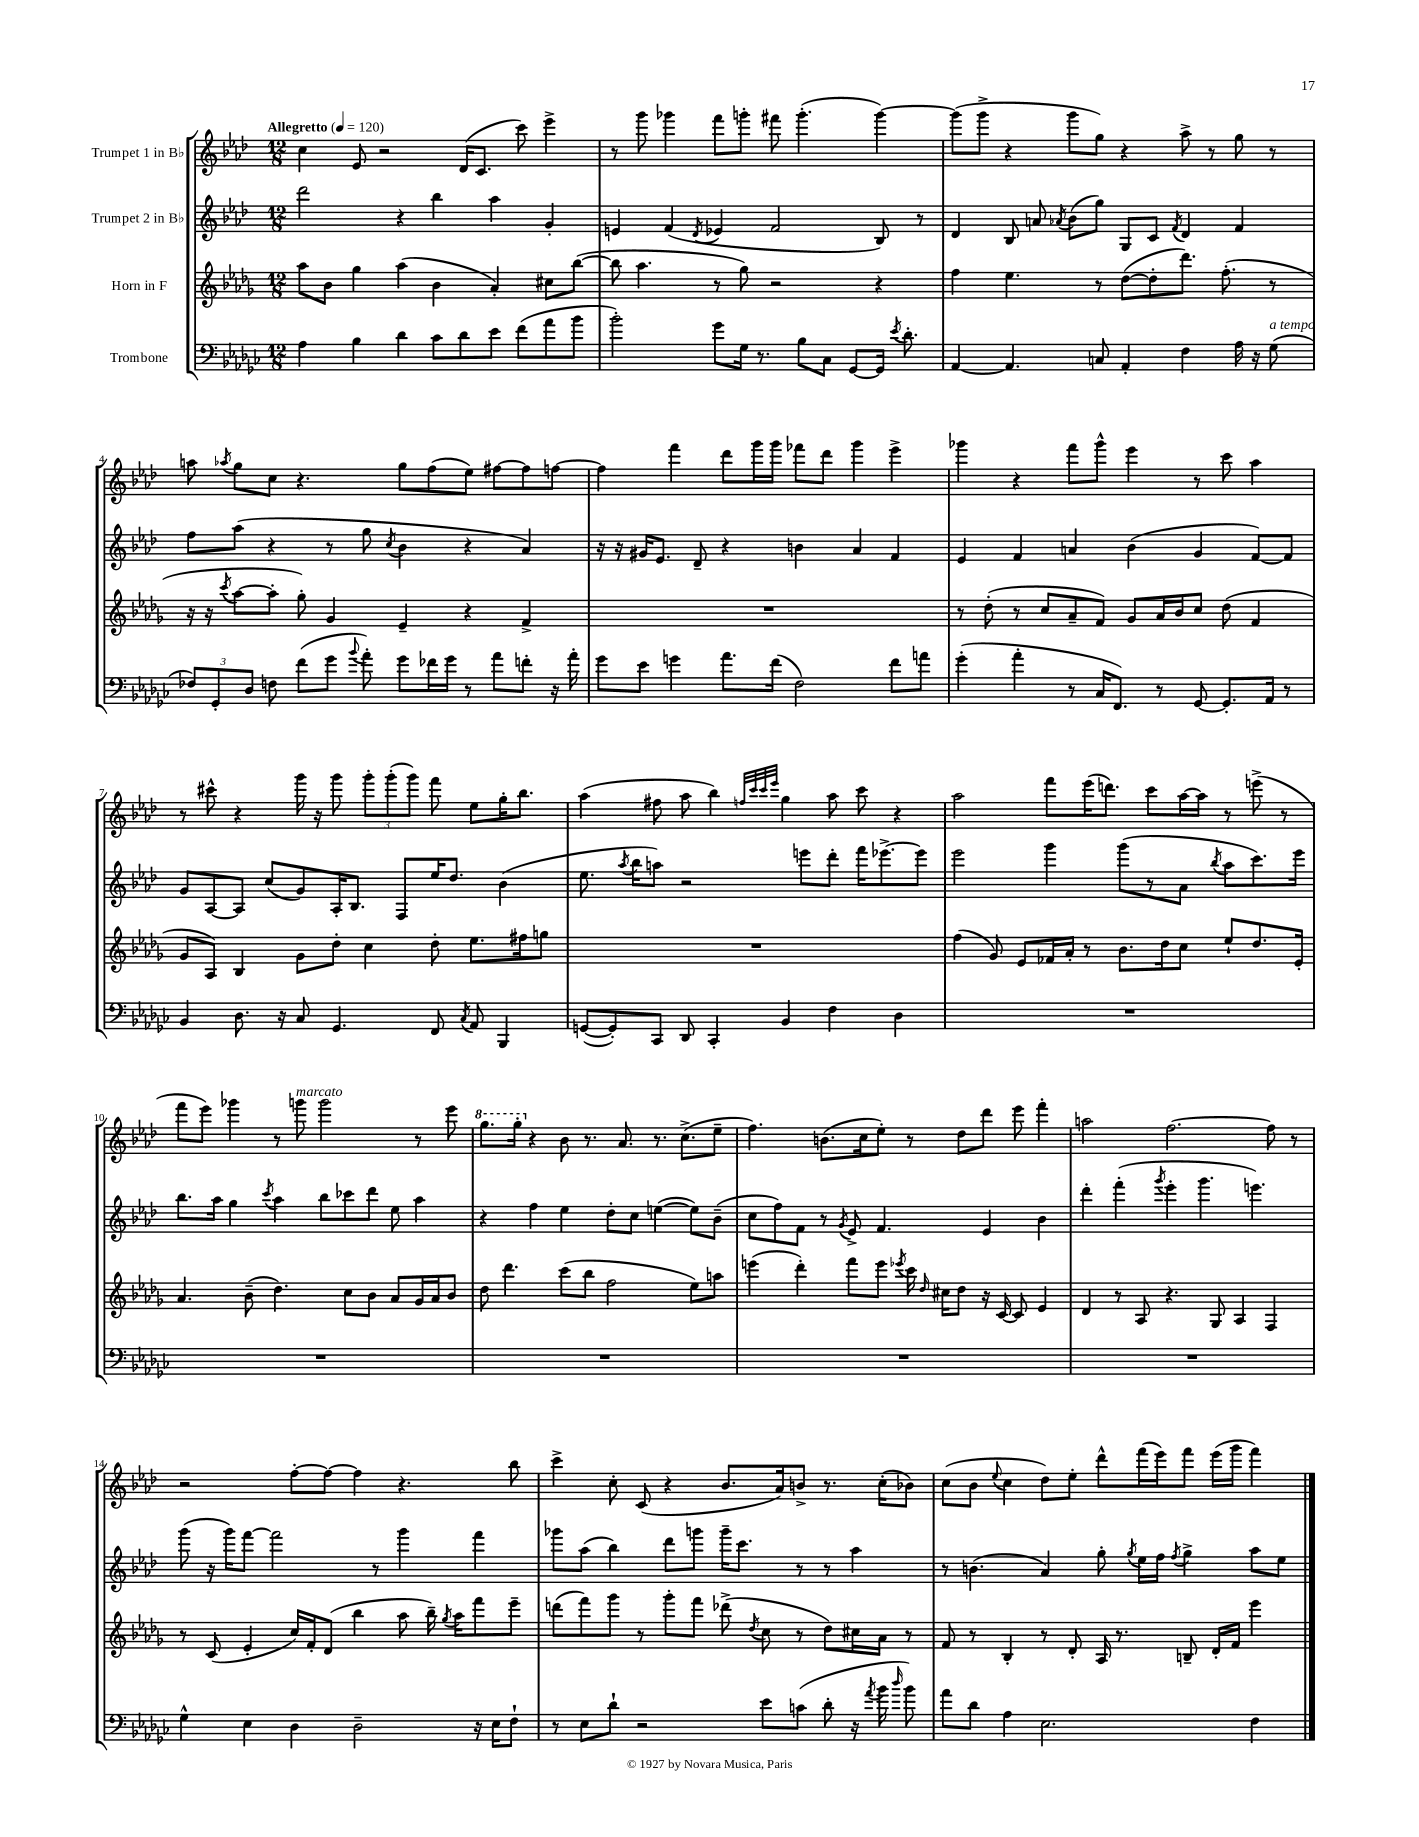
<<
\new StaffGroup <<
\new Staff = "s0" \with { instrumentName = "Trumpet 1 in Bb" } {
    \clef treble \key aes \major \numericTimeSignature \time 12/8 \tempo "Allegretto" 4 = 120
    \autoBeamOff c''4 ees'8 r2 des'16[( c'8.] c'''8) ees'''4-> |
    r8 g'''8 ges'''4 f'''8[ g'''8]-. fis'''8 g'''4.-.( g'''4~) |
    g'''8[( g'''8]-> r4 g'''8[ g''8]) r4 aes''8-> r8 g''8 r8 |
    a''8 \acciaccatura { aes''8 } g''8[ c''8] r4. g''8[ f''8( ees''8]) fis''8[~ fis''8 f''8]~ |
    f''4 f'''4 des'''8[ g'''16 g'''16] fes'''8[ des'''8] g'''4 ees'''4-> |
    ges'''4 r4 f'''8[ ges'''8]-^ ees'''4 r8 c'''8 aes''4 |
    r8 cis'''8-^ r4 g'''16 r16 g'''8 \tuplet 3/2 { g'''8[-. g'''8-.( g'''8]) } f'''8 ees''8[ g''16-. bes''8.] |
    aes''4( fis''8 aes''8 bes''4) \grace { f''32[ c'''32 c'''32 ees'''32] } g''4 aes''8 c'''8 r4 |
    aes''2 f'''8[ ees'''16( d'''8.]) c'''8[ aes''16~ aes''16] r8 e'''8->( r8 |
    f'''8[ ees'''8]) ges'''4 r8 g'''8^\markup { \italic "marcato" } g'''2 r8 ees'''8 |
    \ottava #1 g'''8.[ g'''16]-. \ottava #0 r4 bes'8 r8. aes'8. r8. c''8.[->( ees''8]-- |
    f''4.) b'8.[( c''16 ees''8]-.) r8 des''8[ des'''8] ees'''8 f'''4-. |
    a''2 f''2.~ f''8 r8 |
    r2 f''8[~-. f''8]~ f''4 r4. bes''8 |
    c'''4-> c''8-. c'8( r4 bes'8.[ aes'16) b'8]-> r8. c''16[-.( bes'8]) |
    c''8[( bes'8] \appoggiatura { ees''8 } c''4 des''8[) ees''8]-. des'''8[-^ f'''16( ees'''16) f'''8] ees'''16[( g'''16] f'''4) \bar "|." |
}
\new Staff = "s1" \with { instrumentName = "Trumpet 2 in Bb" } {
    \clef treble \key aes \major \numericTimeSignature \time 12/8
    \autoBeamOff des'''2 r4 bes''4 aes''4 g'4-. |
    e'4 f'4( \acciaccatura { des'8 } ees'4 f'2 bes8) r8 |
    des'4 bes8 a'8 \acciaccatura { aes'8 } bes'8[( g''8]) g8[ c'8] \acciaccatura { f'8 } des'4 f'4 |
    f''8[ aes''8]( r4 r8 g''8 \acciaccatura { c''8 } bes'4 r4 aes'4) |
    r16 r16 gis'16[ ees'8.] des'8-- r4 b'4 aes'4 f'4 |
    ees'4 f'4 a'4 bes'4( g'4 f'8[~) f'8] |
    g'8[ aes8~ aes8] c''8[( g'8) aes16-. bes8.] f8[ ees''16 des''8.] bes'4( |
    ees''8. \acciaccatura { aes''8 } bes''16[ a''8]) r2 e'''8[ des'''8]-. f'''16[ ees'''8.~-> ees'''8] |
    ees'''2 g'''4 g'''8[( r8 aes'8] \acciaccatura { bes''8 } aes''8[ c'''8.) ees'''16] |
    bes''8.[ aes''16] g''4 \acciaccatura { c'''8 } aes''4 bes''8[ ces'''8 des'''8] ees''8 aes''4 |
    r4 f''4 ees''4 des''8[-. c''8] e''4~( e''8[) bes'8]--( |
    c''8[ f''8) f'8] r8 \acciaccatura { g'8 } ees'8-> f'4. ees'4 bes'4 |
    des'''4-. f'''4-.( \acciaccatura { g'''8 } ees'''4-. g'''4. e'''4.) |
    g'''8( r16 g'''16[) f'''8]~ f'''2 r8 g'''4 f'''4 |
    ges'''8[ aes''8]( bes''4) des'''8[ g'''8] g'''16[-- c'''8.] r8 r8 aes''4 |
    r8 b'4.( aes'4) g''8-. \acciaccatura { g''8 } ees''16[ f''16] \acciaccatura { f''8 } g''4-> aes''8[ ees''8] \bar "|." |
}
\new Staff = "s2" \with { instrumentName = "Horn in F" } {
    \clef treble \key des \major \numericTimeSignature \time 12/8
    \autoBeamOff aes''8[ bes'8] ges''4 aes''4( bes'4 aes'4-.) cis''8[ bes''8]~( |
    bes''8 aes''4. r8 ges''8) r2 r4 |
    f''4 ees''4. r8 des''8[~( des''8-. des'''8.]) f''8.-.( r8 |
    r16 r16 \acciaccatura { c'''8 } aes''8[~ aes''8]-. ges''8-.) ges'4 ees'4-- r4 f'4-> |
    R1. |
    r8 des''8-.( r8 c''8[ aes'8-- f'8]) ges'8[ aes'16 bes'16 c''8] des''8( f'4 |
    ges'8[ aes8]) bes4 ges'8[ des''8]-. c''4 des''8-. ees''8.[ fis''16 g''8] |
    R1. |
    f''4( ges'8) ees'8[ fes'16 aes'16]-. r8 bes'8.[ des''16 c''8] ees''8[-! des''8. ees'16]-. |
    aes'4. bes'8--( des''4.) c''8[ bes'8] aes'8[ ges'16 aes'16 bes'8] |
    des''8 des'''4. c'''8[( bes''8] f''2 ees''8[) a''8] |
    e'''4( des'''4-.) f'''8[ e'''8] \acciaccatura { ees'''8 } c'''16 \grace { des''16 } cis''16[ des''8] r16 c'16~ c'8 ees'4 |
    des'4 r8 aes8 r4. ges8 aes4 f4 |
    r8 c'8( ees'4-. c''16[) f'16-. des'8]( bes''4 aes''8 bes''16--) \acciaccatura { ges''8 } aes''16[ f'''8 ees'''8]-- |
    d'''8[( f'''8) ges'''8] r8 ges'''8[-. f'''8] des'''8->( \acciaccatura { des''8 } c''8 r8 des''8[) cis''16 aes'16] r8 |
    f'8 r8 bes4-. r8 des'8-. aes16 r8. b8-- des'16[-. f'16] ees'''4 \bar "|." |
}
\new Staff = "s3" \with { instrumentName = "Trombone" } {
    \clef bass \key ges \major \numericTimeSignature \time 12/8
    \autoBeamOff aes4 bes4 des'4 ces'8[ des'8 ees'8] f'8[( aes'8 bes'8] |
    bes'2-.) ges'8[ ges16] r8. bes8[ ces8] ges,8[~ ges,16] \acciaccatura { ees'8 } des'8.-. |
    aes,4~ aes,4. c8 aes,4-. f4 aes16 r16 ges8^\markup { \italic "a tempo" }( |
    \tuplet 3/2 { fes8[) ges,8-. des8] } f8 f'8[( ges'8] \appoggiatura { bes'8 } aes'8-.) ges'8[ fes'16 ges'16] r8 aes'8[ f'8]-. r16 aes'16-. |
    ges'8[ ees'8] g'4 aes'8.[ f'16]( f2) f'8[ a'8] |
    ges'4-.( aes'4-. r8 ces16[ f,8.]) r8 ges,8~ ges,8.[-. aes,16] r8 |
    bes,4 des8. r16 ces8 ges,4. f,8 \acciaccatura { ces8 } aes,8 bes,,4 |
    g,8[~( g,8-.) ces,8] des,8 ces,4-. bes,4 f4 des4 |
    R1. |
    R1. |
    R1. |
    R1. |
    R1. |
    ges4-^ ees4 des4 des2-- r16 ees16[ f8]-! |
    r8 ees8[ des'8]-! r2 ees'8[ c'8]( des'8-. r16 \acciaccatura { aes'8 } bes'16 \grace { des''16 } bes'8) |
    aes'8[ des'8] aes4 ees2. f4 \bar "|." |
}
>>
>>
